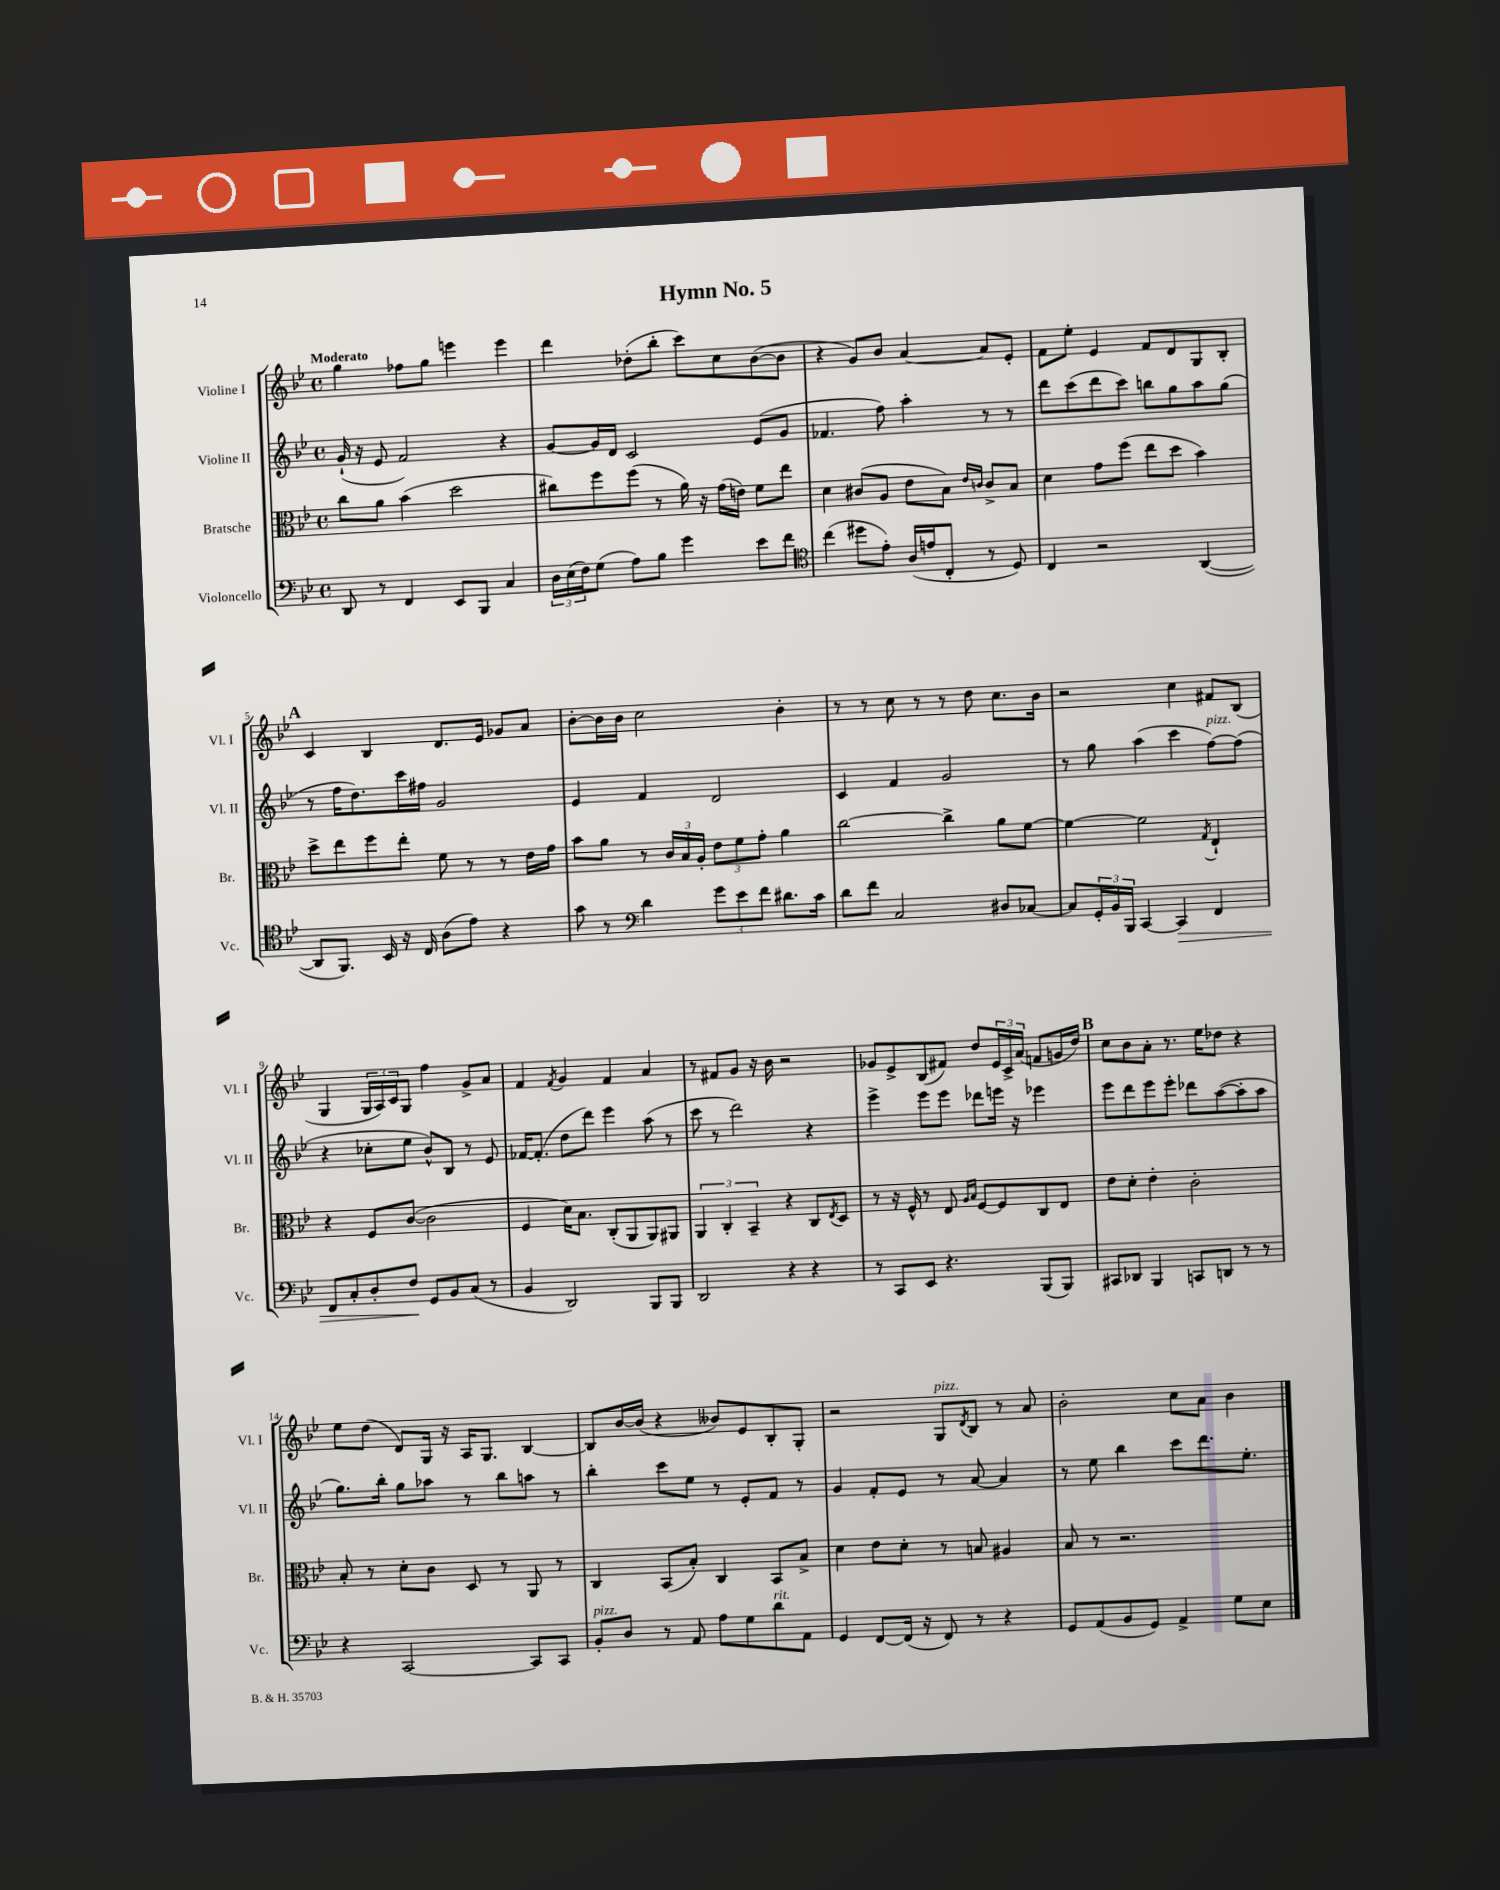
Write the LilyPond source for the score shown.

\header { title = "Hymn No. 5" }
<<
\new StaffGroup <<
\new Staff = "s0" \with { instrumentName = "Violine I" shortInstrumentName = "Vl. I" } {
    \clef treble \key bes \major \defaultTimeSignature \time 4/4 \tempo "Moderato"
    g''4 fes''8 g''8 e'''4 e'''4 |
    d'''4 des''8-.( bes''8-. c'''8) c''8 bes'8~( bes'8 |
    r4 g'8) bes'8 a'4~ a'8 ees'8-. |
    f'8 ees''8-. ees'4 f'8 d'8 g8 bes8-. |
    \mark \markup { \bold "A" } c'4 bes4 d'8. ees'16 ges'8 a'8 |
    bes'8~-. bes'16 bes'16 c''2 bes'4-. |
    r8 r8 c''8 r8 r8 d''8 c''8. bes'16 |
    r2 c''4 fis'8 bes8( |
    g4 \tuplet 3/2 { g16 a16) c'16 } g8 f''4 g'8-> a'8 |
    f'4 \acciaccatura { f'8 } g'4 f'4 a'4 |
    r8 fis'8 g'8 r16 bes'16 r2 |
    ges'8 ees'8-> bes8( fis'8) d''8 \tuplet 3/2 { ees'16 c'16-> a'16( } f'8 g'16 d''16) |
    \mark \markup { \bold "B" } c''8 bes'8 a'8-. r8. ees''16 des''8 r4 |
    ees''8 d''8( d'8) g16 r16 a16 g8. bes4~ |
    bes8 bes'16~ bes'16( r4 beses'8) ees'8 bes8-. g8-. |
    r2 g8^\markup { \italic "pizz." } \acciaccatura { d'8 } bes8 r8 a'8 |
    bes'2-. c''8 a'8 bes'4 \bar "|." |
}
\new Staff = "s1" \with { instrumentName = "Violine II" shortInstrumentName = "Vl. II" } {
    \clef treble \key bes \major \defaultTimeSignature \time 4/4
    g'16-!( r16 ees'8 f'2) r4 |
    g'8~ g'16 d'16 c'2 ees'8( g'8 |
    fes'4. f''8) a''4-. r8 r8 |
    d'''8 c'''8( d'''8 c'''8) b''8 g''8 a''8 g''8( |
    \mark \markup { \bold "A" } r8 f''16 d''8.) c'''16 fis''16 g'2 |
    ees'4 f'4 d'2 |
    c'4 f'4 g'2 |
    r8 g''8 a''4( c'''4 f''8~^\markup { \italic "pizz." }) f''8( |
    r4 ces''8-. ees''8 bes'8-^) bes8 r8 ees'8 |
    fes'16~ fes'8.-.( d''8 d'''8) ees'''4 a''8( r8 |
    c'''8 r8 d'''2) r4 |
    ees'''4-> ees'''8 ees'''8 des'''8 e'''16 r16 ees'''4 |
    \mark \markup { \bold "B" } ees'''8 d'''8 ees'''8 ees'''8-. des'''8 a''8~( a''8-. a''8 |
    g''8.) bes''16-. g''8 aes''8 r8 bes''8 a''8 r8 |
    bes''4-. c'''8 ees''8 r8 ees'8-. f'8 r8 |
    g'4 f'8-. ees'8 r8 a'8~ a'4 |
    r8 ees''8 bes''4 c'''8 d'''8. ees''8.-. \bar "|." |
}
\new Staff = "s2" \with { instrumentName = "Bratsche" shortInstrumentName = "Br." } {
    \clef alto \key bes \major \defaultTimeSignature \time 4/4
    c''8 a'8 bes'4( d''2 |
    cis''8) f''8 f''8( r8 a'16) r16 g'16( e'16) f'8 ees''8 |
    d'4 cis'8( a8 ees'8 bes8) \grace { ees'16 c'16 } c'8-> bes8 |
    d'4 g'8 f''8( ees''8 d''8 bes'4) |
    \mark \markup { \bold "A" } d''8-> ees''8 f''8 ees''8-. f'8 r8 r8 ees'16 g'16 |
    bes'8 a'8 r8 \tuplet 3/2 { c'16 bes16 a16-. } \tuplet 3/2 { ees'8 f'8 g'8-. } a'4 |
    c''2~ c''4-> a'8 f'8~ |
    f'4~ f'2 \acciaccatura { g8 } ees4-! |
    r4 f8 c'8~( c'2 |
    f4 d'16) bes8. c8-.( a,8 a,8) ais,8 |
    \tuplet 3/2 { a,4 c4-. bes,4-- } r4 c8 \acciaccatura { ees8 } d8 |
    r8 r16 f16-^ r8 ees8 \grace { a16 bes16 } f8~ f8 c8 ees8 |
    \mark \markup { \bold "B" } ees'8 d'8-. ees'4-. c'2-. |
    bes8-. r8 d'8-. c'8 d8 r8 a,8 r8 |
    c4 bes,8( bes8-.) c4 bes,8 bes8-> |
    d'4 ees'8 d'8-. r8 b8 ais4 |
    bes8 r8 r2. \bar "|." |
}
\new Staff = "s3" \with { instrumentName = "Violoncello" shortInstrumentName = "Vc." } {
    \clef bass \key bes \major \defaultTimeSignature \time 4/4
    d,8 r8 f,4 ees,8 bes,,8 c4 |
    \tuplet 3/2 { d16 ees16( f16) } g8( a8) bes8 g'4 ees'8 f'8 |
    \clef tenor c''4( dis''8 ees'8-.) a16( e'16 c8-. r8 d8) |
    c4 r2 a,4~( |
    \mark \markup { \bold "A" } a,8 f,8.) bes,16 r16 c16 a8( ees'8) r4 |
    g'8 r8 \clef bass d'4 \tuplet 3/2 { g'8 ees'8 f'8 } dis'8. c'16 |
    d'8 f'8 c2 dis8 ces8~ |
    ces8 \tuplet 3/2 { g,16-. bes,16 bes,,16 } c,4~ c,4\> f,4 |
    f,8 c8-. d8-. f8\! g,8 bes,8 c8( r8 |
    bes,4 d,2) bes,,8 bes,,8 |
    d,2 r4 r4 |
    r8 c,8 ees,8 r4. bes,,8( bes,,8) |
    \mark \markup { \bold "B" } cis,8 des,8 bes,,4 c,8 d,8 r8 r8 |
    r4 c,2~ c,8 c,8 |
    bes,8-.^\markup { \italic "pizz." } d8 r8 a,8 a8 g8 d'8^\markup { \italic "rit." } a,8 |
    g,4 f,8~ f,16( r16 f,8) r8 r4 |
    g,8 a,8( bes,8 g,8) a,4-> g8 ees8 \bar "|." |
}
>>
>>
